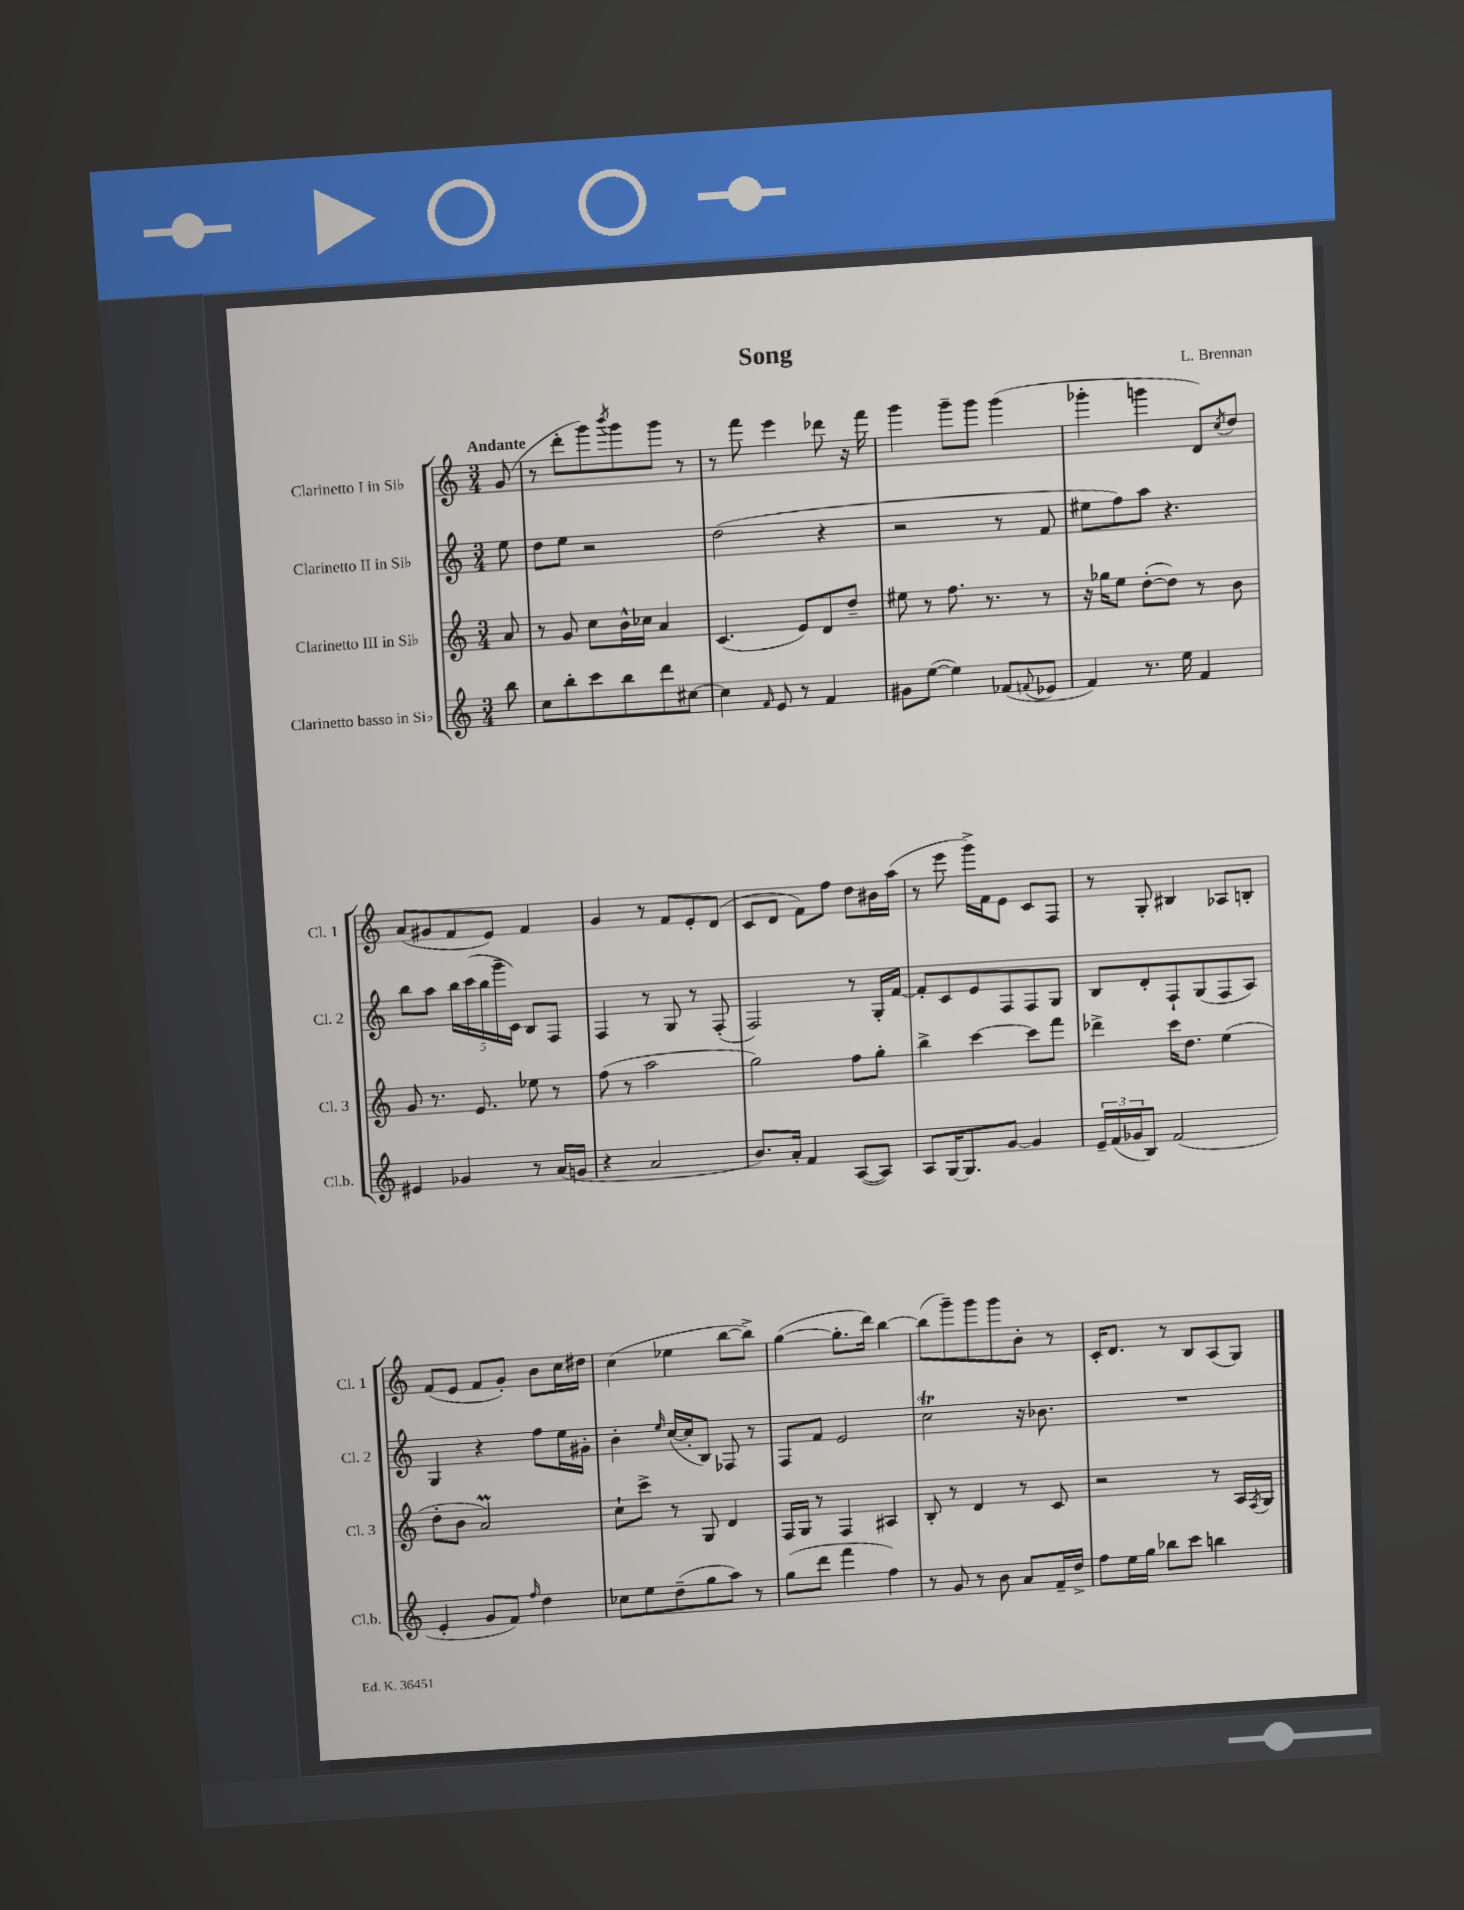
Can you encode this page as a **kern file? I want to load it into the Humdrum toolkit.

**kern	**kern	**kern	**kern
*part4	*part3	*part2	*part1
*staff4	*staff3	*staff2	*staff1
*I"Clarinetto basso in Si♭	*I"Clarinetto III in Si♭	*I"Clarinetto II in Si♭	*I"Clarinetto I in Si♭
*I'Cl.b.	*I'Cl. 3	*I'Cl. 2	*I'Cl. 1
*clefG2	*clefG2	*clefG2	*clefG2
*k[]	*k[]	*k[]	*k[]
*M3/4	*M3/4	*M3/4	*M3/4
=	=	=	=
!	!	!	!LO:TX:a:B:t=Andante
8bb\	8a/	8ee\	(8g/
=1	=1	=1	=1
8cc\L	8r	8dd\L	8r
8bb'\	8g/	8ee\J	8ddd'\L
8ccc\	8cc\L	2r	8ggg\)
.	.	.	8qbbb/
8bb\	16b^^\L	.	8ggg\
.	16cc-X\JJ	.	.
8ddd\	4a/	.	8ggg\J
[8cc#X\J	.	.	8r
=2	=2	=2	=2
4cc#\]	(4.c/	(2dd\	8r
.	.	.	8fff\
16qqf/	.	.	.
8e/	.	.	4eee\
8r	8e/L)	.	.
4f/	8d/	4r	8ddd-X\
.	8dd~/J	.	16r
.	.	.	16fff\
=3	=3	=3	=3
8g#X\L	8ee#X\	2r	4ggg\
([8ee\J	8r	.	.
4ee\])	8.ff\	.	8ggg~\L
.	.	.	8ggg\J
.	8.r	.	.
(8f-X/L	.	8r	(4ggg\
8qqfn/	.	.	.
8e-X/J	8r	8f/	.
=4	=4	=4	=4
4f/)	16r	8ee#X\L	4ggg-X'\
.	16gg-X\KL	.	.
.	8ee\J	8ff\)	.
8.r	([8dd'\L	8aa\J	4gggn\
.	8dd\J])	4.r	.
16ee\	.	.	.
4f/	8r	.	8d/L)
.	.	.	8qcc/
.	8b\	.	8dd/J
!!LO:LB:g=z
=5	=5	=5	=5
4e#X/	8g/	8bb\L	(8a/L
.	8.r	8aa\J	8g#X/
4g-X/	.	20bb\LL	8f/
.	.	(20ccc\	.
.	8.e/	.	.
.	.	20bb\	.
.	.	.	8e/J)
.	.	20ggg~\	.
.	.	20c\JJ)	.
8r	8ee-X\	8B/L	4f/
(16a/LL	8r	8F/J	.
16gn/JJ	.	.	.
=6	=6	=6	=6
4r	(8ff\	4F/	4g/
.	8r	.	.
2a/	2aa\	8r	8r
.	.	8G/	8f/L
.	.	8r	8e'/
.	.	(8F'/	(8d/J
=7	=7	=7	=7
8.b/L)	2gg\)	2F/)	8c/L
.	.	.	8d/J
16a'/Jk	.	.	.
4f/	.	.	8f\L)
.	.	.	8ff\J
([8A/L	8ff\L	8r	8dd\L
8A/J])	8gg'\J	16G'/LL	16b#X\L
.	.	[16f/JJ	(16aa\JJ
=8	=8	=8	=8
8A/L	4bb^\	8f'/L]	8r
[16G/K	.	8c/	8eee\
8.G/]	.	.	.
.	[4ccc\	8e/	16ggg^\LL)
.	.	.	16f\J
[8g/J	.	8F/	8e\J
4g/]	8ccc\L]	8F/	8c/L
.	8fff\J	8G/J	8F/J
=9	=9	=9	=9
24e~/LL	4ddd-X^\	8B/L	8r
(24f/	.	.	.
24g-X/J	.	.	.
8B/J)	.	8d'/	8G'/
(2f/	16ccc\KL	8F`/	4B#X/
.	8.dd\J	.	.
.	.	(8G/	.
.	(4ee\	8F/	8A-X/L
.	.	8A/J)	8Bn'/J
!!LO:LB:g=z
=10	=10	=10	=10
4e'/	8dd'\L	4G/	(8f/L
.	8b\J	.	8e/J
8g/L	2aM/)	4r	8f/L
8f/J)	.	.	8g'/J)
16qqff/	.	.	.
4dd\	.	8ff\L	8b\L
.	.	16ee\L	16cc\L
.	.	16g#X'\JJ	16dd#X\JJ
=11	=11	=11	=11
8cc-X\L	8cc`\L	4b'\	(4cc\
8ee\	8ccc^\J	.	.
.	.	16qqee/	.
(8dd~\	8r	([16cc/LL	4ee-X\
.	.	16cc'/J]	.
8gg\	8G/	8B/J)	.
8aa\J)	4d/	8F-X/	[8bb\L
8r	.	8r	8bb^\J])
=12	=12	=12	=12
(8gg\L	16F/LL	8F/L	([4gg\
.	16G/JJ	.	.
8ddd\J	8r	8f/J	.
4fff\	4F/	2e/	8.gg'\L]
.	.	.	16ddd\Jk)
4ff\)	4A#X/	.	[4bb\
=13	=13	=13	=13
8r	8B'/	2ccT\	(8bb\L]
8g/	8r	.	8ggg~\)
8r	4d/	.	8ggg\
8b\	.	.	8ggg\
8a/L	8r	16r	8b'\J
.	.	8.b-X\	.
16f~/L	8c/	.	8r
16dd^/JJ	.	.	.
=14	=14	=14	=14
8ff\L	2r	2.r	16c'/KL
.	.	.	8.d/J
16ee\L	.	.	.
16gg\JJ	.	.	.
8bb-X\L	.	.	8r
8ccc\J	.	.	8B/L
4bbn\	8r	.	(8A/
.	16A/LL	.	8G/J)
.	8qF/	.	.
.	16G/JJ	.	.
==	==	==	==
*-	*-	*-	*-
